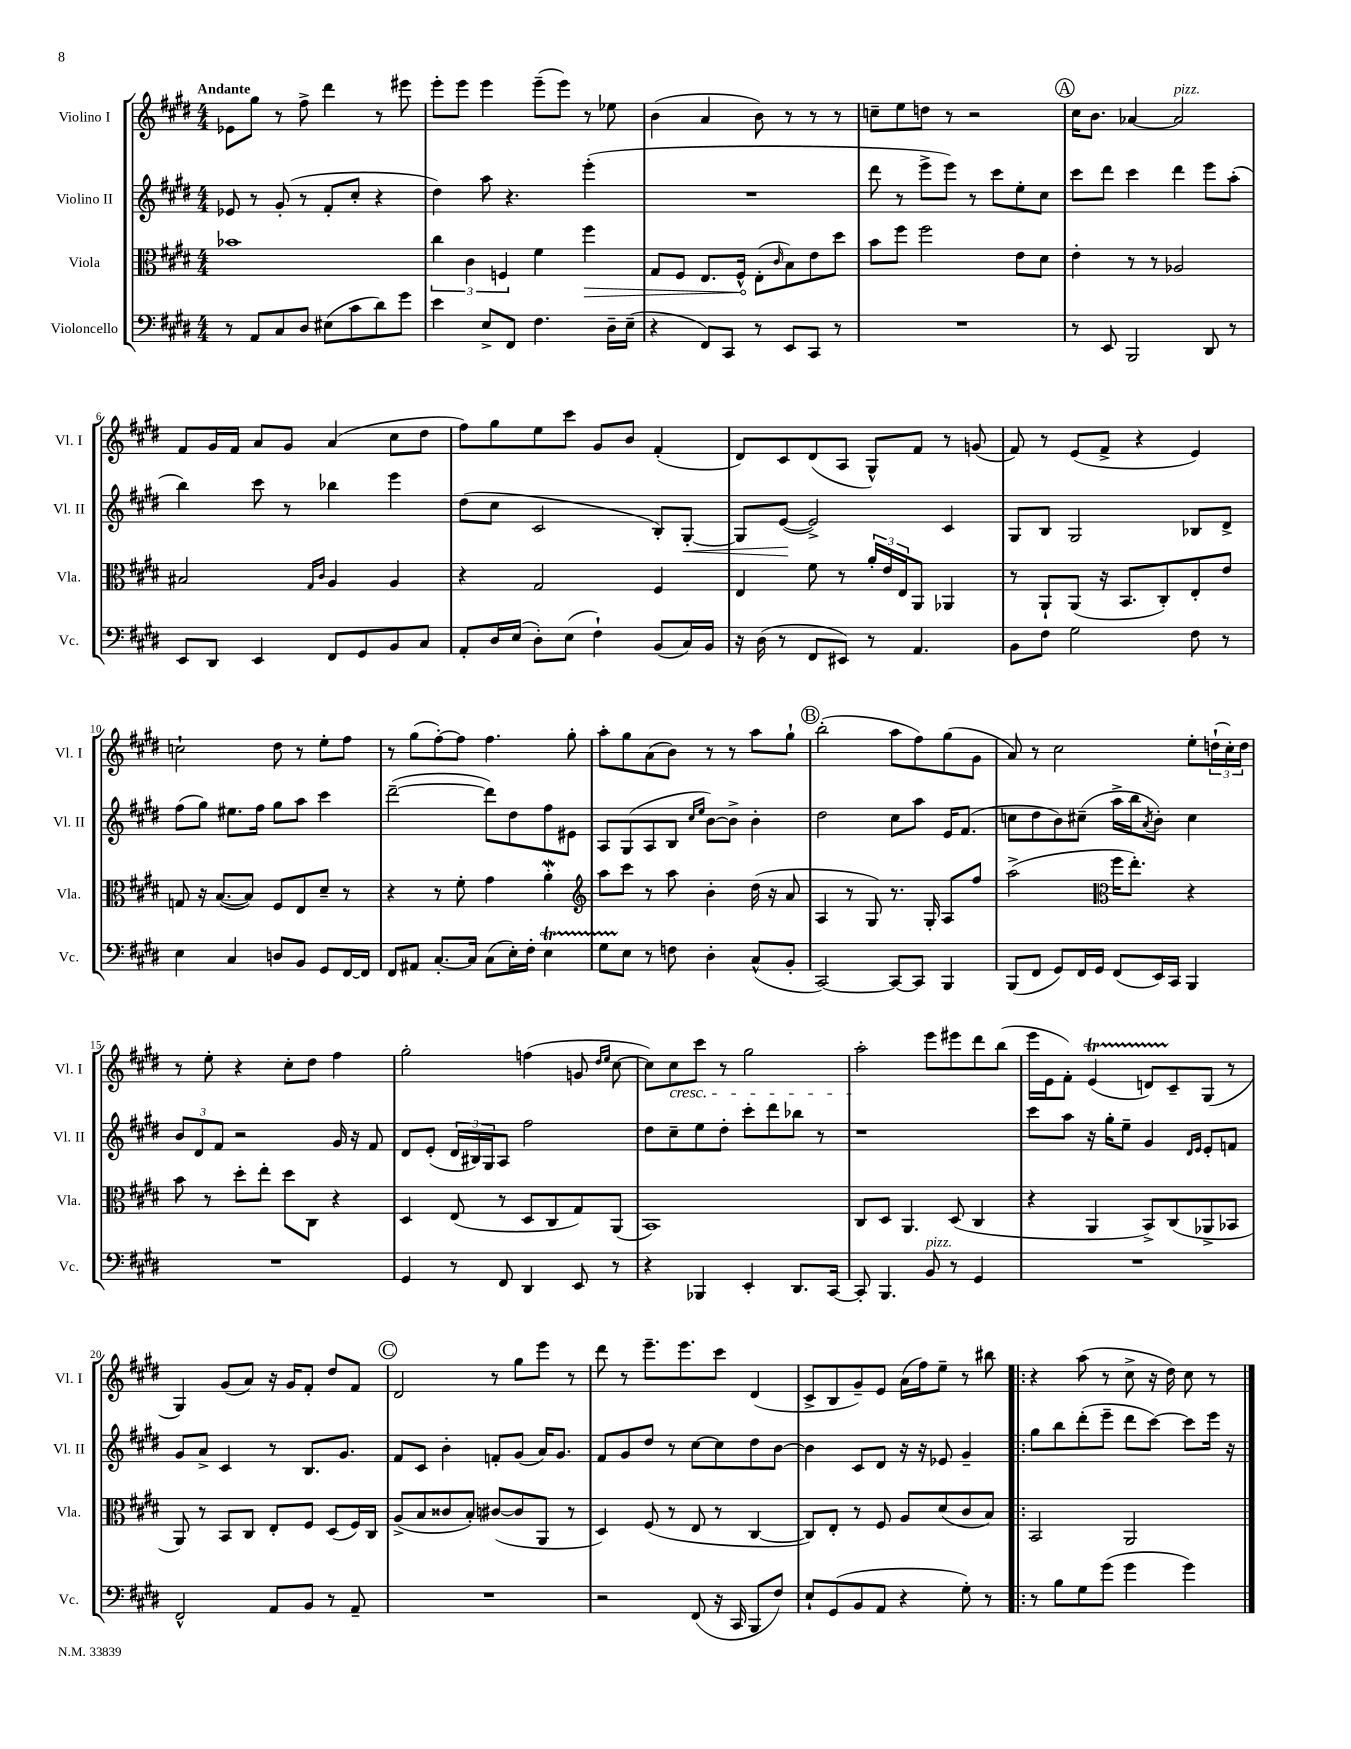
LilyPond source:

<<
\new StaffGroup <<
\new Staff = "s0" \with { instrumentName = "Violino I" shortInstrumentName = "Vl. I" } {
    \clef treble \key e \major \numericTimeSignature \time 4/4 \tempo "Andante"
    ees'8 gis''8 r8 fis''8-> dis'''4 r8 eis'''8 |
    e'''8-. e'''8 e'''4 e'''8--( e'''8) r8 ees''8 |
    b'4( a'4 b'8) r8 r8 r8 |
    c''8-- e''8 d''8 r8 r2 |
    \mark \markup { \circle "A" } cis''16 b'8. aes'4~ aes'2^\markup { \italic "pizz." } |
    fis'8 gis'16 fis'16 a'8 gis'8 a'4( cis''8 dis''8 |
    fis''8) gis''8 e''8 cis'''8 gis'8 b'8 fis'4-.( |
    dis'8) cis'8 dis'8( a8 gis8-^) fis'8 r8 g'8( |
    fis'8) r8 e'8( fis'8-> r4 e'4) |
    c''2-! dis''8 r8 e''8-. fis''8 |
    r8 gis''8( fis''8~-.) fis''8 fis''4. gis''8-. |
    a''8-. gis''8 a'8( b'8) r8 r8 a''8 gis''8-! |
    \mark \markup { \circle "B" } b''2-.( a''8 fis''8) gis''8( gis'8 |
    a'8) r8 cis''2 e''8-. \tuplet 3/2 { d''16-!( cis''16-.) d''16 } |
    r8 e''8-. r4 cis''8-. dis''8 fis''4 |
    gis''2-. f''4( g'8 \grace { dis''16 e''16 } cis''8~ |
    cis''8) cis''8\cresc cis'''8 r8 gis''2 |
    a''2-.\! e'''8 eis'''8 dis'''8 b''8( |
    e'''16 e'16 fis'8-.) e'4\startTrillSpan( d'8) cis'8--\stopTrillSpan gis8( r8 |
    gis4) gis'8( a'8) r16 gis'16 fis'8-. dis''8 fis'8 |
    \mark \markup { \circle "C" } dis'2 r8 gis''8 e'''8 r8 |
    dis'''8 r8 e'''8.-- e'''8. cis'''8 dis'4( |
    cis'8-> b8 gis'8--) e'8 a'16( fis''16) e''8-- r8 bis''8 |
    \bar ".|:" r4 a''8( r8 cis''8-> r16 dis''16) cis''8 r8 \bar "|." |
}
\new Staff = "s1" \with { instrumentName = "Violino II" shortInstrumentName = "Vl. II" } {
    \clef treble \key e \major \numericTimeSignature \time 4/4
    ees'8 r8 gis'8-.( r8 fis'8-. cis''8-. r4 |
    dis''4) a''8 r4. e'''4-.( |
    R1 |
    dis'''8 r8 e'''8-> e'''8) r8 cis'''8 e''8-. cis''8 |
    \mark \markup { \circle "A" } cis'''8 dis'''8 cis'''4 dis'''4 e'''8 a''8-.( |
    b''4) cis'''8 r8 bes''4 e'''4 |
    dis''8( cis''8 cis'2 b8-.) gis8~-.\< |
    gis8 e'8~\!( e'2->) cis'4 |
    gis8 b8 gis2 bes8 dis'8-> |
    fis''8( gis''8) eis''8. fis''16 gis''8 a''8 cis'''4 |
    dis'''2~--( dis'''8) dis''8 fis''8 eis'8 |
    a8 gis8( a8 b8 \grace { cis''16 e''16 } b'8~) b'8-> b'4-. |
    \mark \markup { \circle "B" } dis''2 cis''8 a''8 e'16 fis'8.( |
    c''8 dis''8 b'8) cis''8--( a''16-> b''16 \acciaccatura { a'8 } b'8-.) cis''4 |
    \tuplet 3/2 { b'8 dis'8 fis'8 } r2 gis'16 r16 fis'8 |
    dis'8 e'8-.( \tuplet 3/2 { dis'16 bis16) gis16 } a8 fis''2 |
    dis''8 cis''8-- e''8 dis''8-. cis'''8-. dis'''8 bes''8 r8 |
    r1 |
    cis'''8 a''8 r16 gis''16-. e''8-- gis'4 \grace { dis'16 e'16 } e'8-. f'8 |
    gis'8 a'8-> cis'4 r8 b8. gis'8. |
    \mark \markup { \circle "C" } fis'8 cis'8 b'4-. f'8-. gis'8( a'16) gis'8. |
    fis'8 gis'8 dis''8 r8 cis''8~ cis''8 dis''8 b'8~ |
    b'4 cis'8 dis'8 r16 r16 ees'8 gis'4-- |
    \bar ".|:" gis''8 b''8 dis'''8-.( e'''8-- dis'''8 cis'''8~) cis'''8 e'''16 r16 \bar "|." |
}
\new Staff = "s2" \with { instrumentName = "Viola" shortInstrumentName = "Vla." } {
    \clef alto \key e \major \numericTimeSignature \time 4/4
    bes'1 |
    \tuplet 3/2 { cis''4 cis'4 f4 } fis'4 \once \override Hairpin.circled-tip = ##t fis''4\> |
    gis8 fis8 e8. fis16-^\! e8-.( \grace { cis'16 } b8) e'8 dis''8 |
    b'8 fis''8 fis''2 e'8 dis'8 |
    \mark \markup { \circle "A" } e'4-. r8 r8 aes2 |
    bis2 \grace { gis16 cis'16 } a4 a4 |
    r4 gis2 fis4 |
    e4 fis'8 r8 \tuplet 3/2 { a'16-. e'16 e16 } a,8 aes,4 |
    r8 a,8-! a,8( r16 b,8. cis8-.) e8-. e'8 |
    g8 r16 b8.~( b8) fis8 e8 dis'8-- r8 |
    r4 r8 fis'8-. gis'4 a'4-.\mordent |
    \clef treble a''8 cis'''8 r8 a''8 b'4-. dis''16( r16 a'8 |
    \mark \markup { \circle "B" } a4 r8 gis8) r8. gis16-. a8 fis''8 |
    a''2->( \clef alto fis''16 e''8.-.) r4 |
    b'8 r8 dis''8-. e''8-. dis''8 cis8 r4 |
    dis4 e8( r8 dis8 cis8 gis8) a,8( |
    b,1) |
    cis8 dis8 a,4. dis8( cis4 |
    r4 a,4 b,8->) cis8( aes,8-> bes,8 |
    a,8) r8 b,8 cis8 e8-. fis8 dis8( fis16) cis16 |
    \mark \markup { \circle "C" } a8->( b8 cisis'8 b8-.) cis'8~( cis'8 a,8 r8 |
    dis4) fis8( r8 e8 r8 cis4~ |
    cis8) e8-. r8 fis8 a8 dis'8( cis'8 b8) |
    \bar ".|:" b,2 a,2 \bar "|." |
}
\new Staff = "s3" \with { instrumentName = "Violoncello" shortInstrumentName = "Vc." } {
    \clef bass \key e \major \numericTimeSignature \time 4/4
    r8 a,8 cis8 dis8 eis8( cis'8 dis'8) gis'8 |
    e'4 e8-> fis,8 fis4. dis16-- e16--( |
    r4 fis,8) cis,8 r8 e,8 cis,8 r8 |
    R1 |
    \mark \markup { \circle "A" } r8 e,8 b,,2 dis,8 r8 |
    e,8 dis,8 e,4 fis,8 gis,8 b,8 cis8 |
    a,8-. dis16 e16( dis8-.) e8( fis4-!) b,8( cis16) b,16 |
    r16 dis16( r8 fis,8 eis,8) r8 a,4. |
    b,8 fis8 gis2 fis8 r8 |
    e4 cis4 d8 b,8 gis,8 fis,16~ fis,16 |
    fis,8 ais,8 cis8.~-. cis16 cis8( e16-.) fis16-. e4\startTrillSpan |
    gis8 e8\stopTrillSpan r8 f8 dis4-. cis8-^( b,8-. |
    \mark \markup { \circle "B" } cis,2~) cis,8~ cis,8 b,,4 |
    b,,8( fis,8 gis,8) fis,16 gis,16 fis,8( e,16) cis,16 b,,4 |
    R1 |
    gis,4 r8 fis,8 dis,4 e,8 r8 |
    r4 bes,,4 e,4-. dis,8. cis,16~ |
    cis,8-. b,,4. b,8^\markup { \italic "pizz." } r8 gis,4 |
    R1 |
    fis,2-^ a,8 b,8 r8 a,8-- |
    \mark \markup { \circle "C" } R1 |
    r2 fis,8( r16 cis,16 b,,8 fis8) |
    e8-! gis,8( b,8 a,8 r4 gis8-.) r8 |
    \bar ".|:" r8 b8 gis8 gis'8( gis'4 gis'4) \bar "|." |
}
>>
>>
